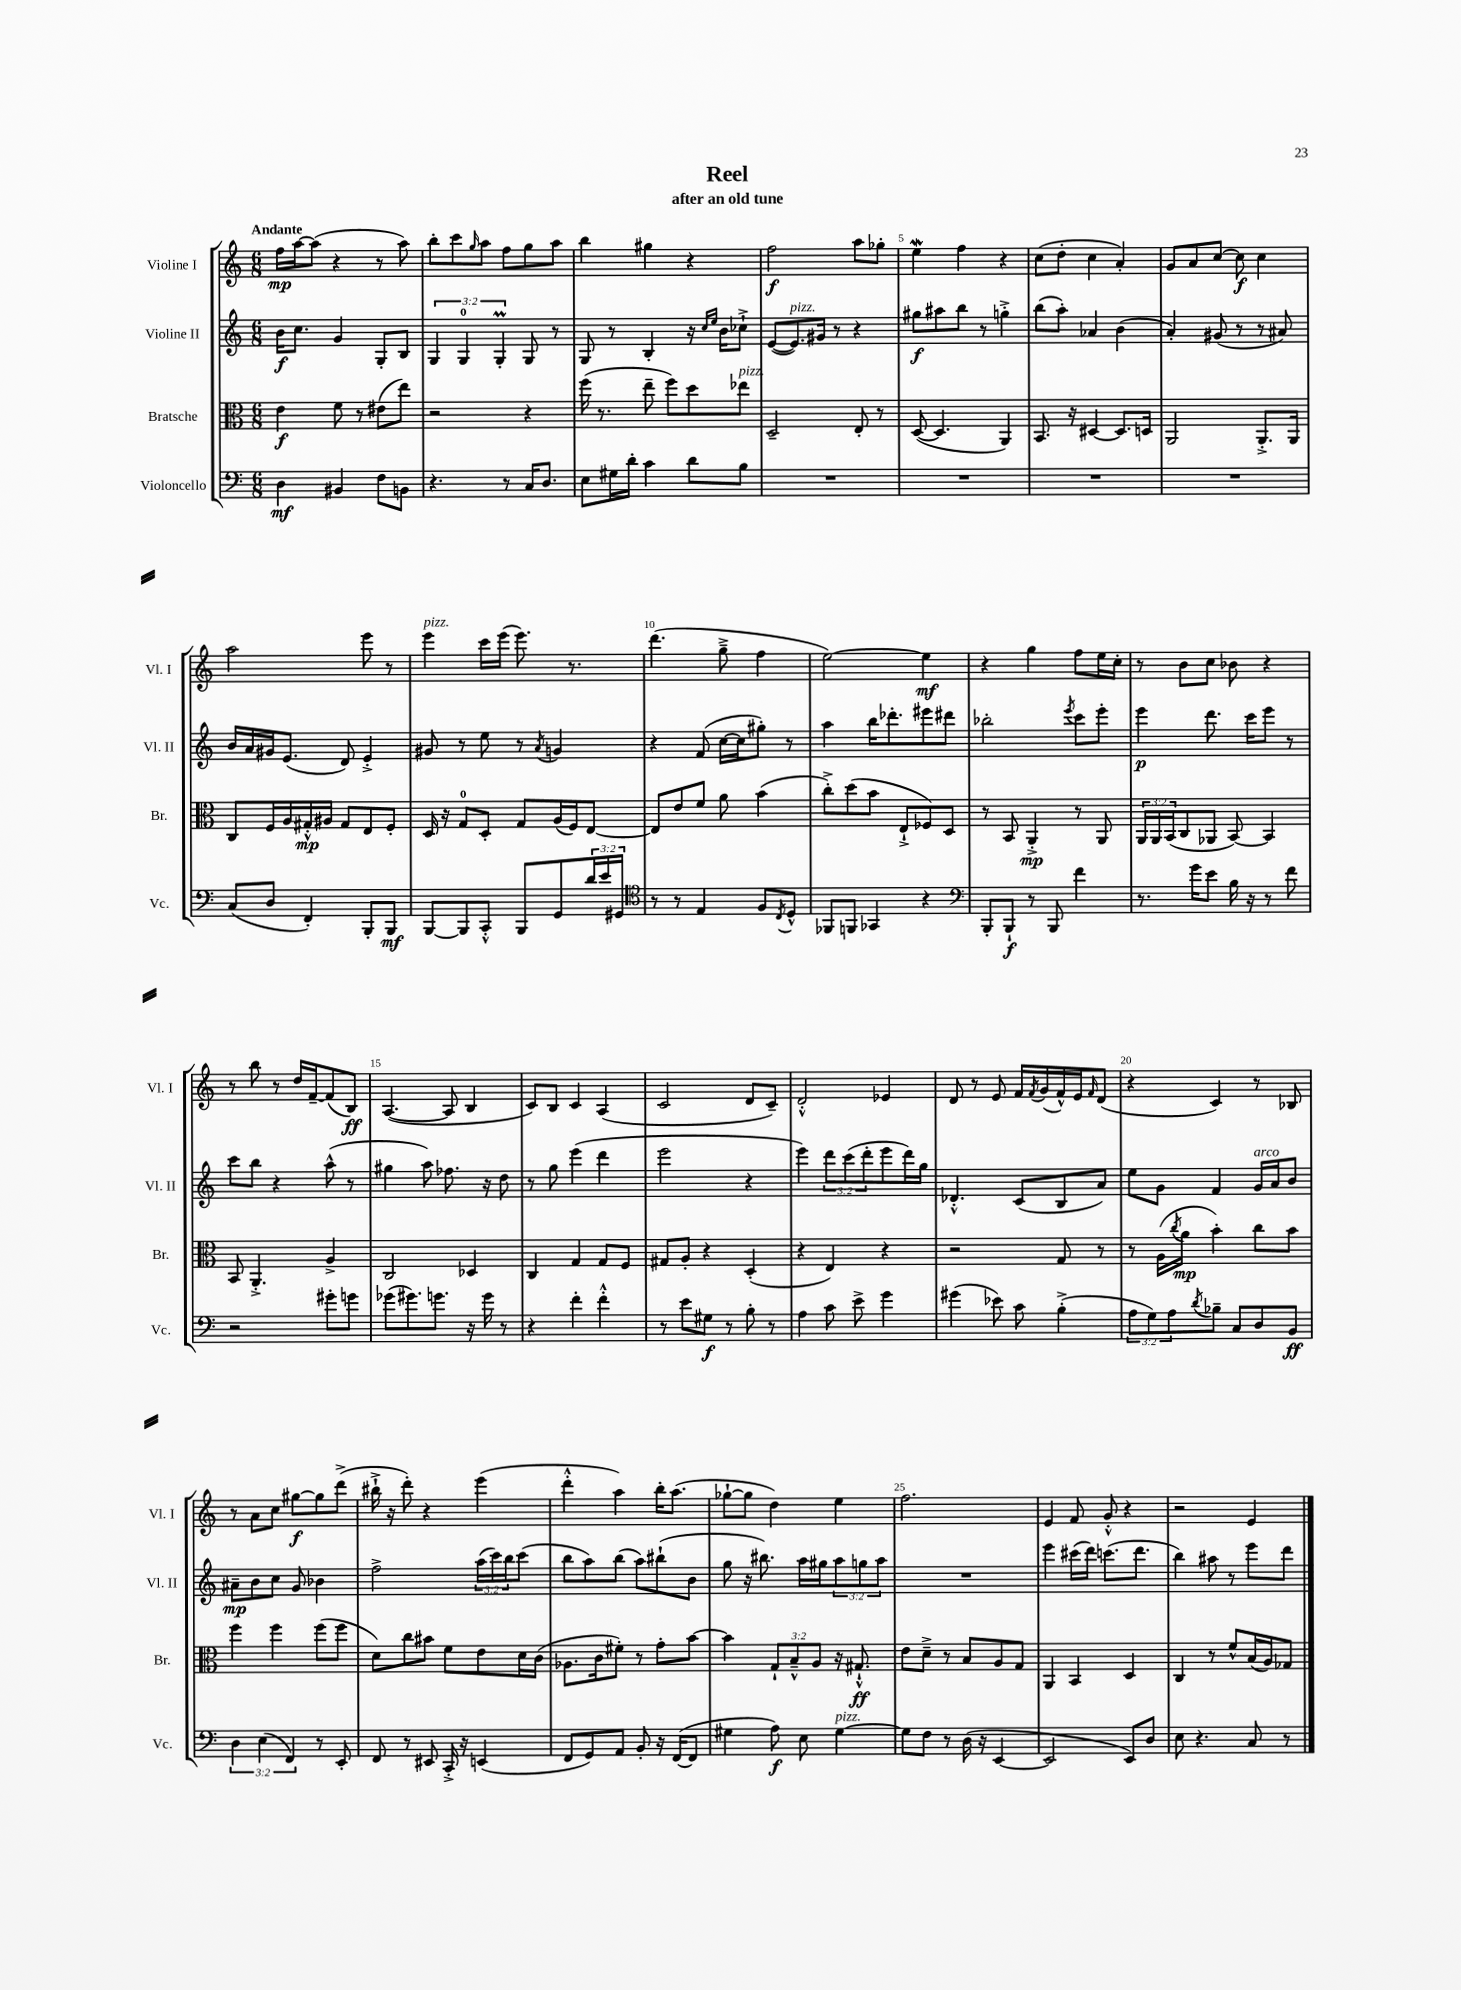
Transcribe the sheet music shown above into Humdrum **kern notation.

**kern	**kern	**kern	**kern
*staff4	*staff3	*staff2	*staff1
*clefF4	*clefC3	*clefG2	*clefG2
*k[]	*k[]	*k[]	*k[]
*M6/8	*M6/8	*M6/8	*M6/8
4D\	4e\	16b\LK	16ff\LL
.	.	8.cc\J	[16aa\J
.	.	.	(8aa\]J
4BB#/	8f\	4g/	4r
.	8r	.	.
8F\L	(8e#\L	8G'/L	8r
8BB\J	8ee\J)	8B/J	8aa\)
=	=	=	=
4.r	2r	6G/	8bb'\L
.	.	.	8ccc\
.	.	6G/	.
.	.	.	16qqgg/
.	.	.	8aa\J
.	.	6G'/	.
8r	.	.	8ff\L
16C/LK	4r	8G/	8gg\
8.D/J	.	.	.
.	.	8r	8aa\J
=	=	=	=
8E\L	(16ff\	8G/	4bb\
.	8.r	.	.
16G#\L	.	8r	.
16d'\JJ	.	.	.
4c\	8ee~\	4B'/	4gg#\
.	8ff\L)	.	.
8d\L	8dd\	16r	4r
.	.	16qqcc/LL	.
.	.	16qqee/JJ	.
.	.	16b\LK	.
8B\J	8ee-\J	8cc-`^\J	.
=	=	=	=
2.r	2D~/	([8e/L	2ff\
.	.	8.e/])	.
.	.	16g#/Jk	.
.	.	8r	.
.	8E'/	4r	8aa\L
.	8r	.	8gg-'\J
=	=	=	=
2.r	([8D/	8gg#\L	4ee\
.	4.D/]	8aa#\	.
.	.	8bb\J	4ff\
.	.	8r	.
.	4AA/)	4gg'^\	4r
=	=	=	=
2.r	8.BB/	(8bb\L	(8cc\L
.	.	8aa'\J)	8dd'\J
.	16r	.	.
.	[4D#/	4a-/	4cc\
.	8.D#/]L	(4b\	4a'/)
.	16D/Jk	.	.
=	=	=	=
2.r	2AA/	4a'/)	8g/L
.	.	.	8a/
.	.	(8g#/	[8cc/J
.	.	8r	8cc\]
.	8.AA'^/L	8r	4cc\
.	.	8a#/)	.
.	16AA/Jk	.	.
=	=	=	=
(8C/L	8C/L	16b/LL	2aa\
.	.	16a/	.
8D/J	16F/L	16g#/J	.
.	16A/	(8.e/J	.
4FF'/)	16G#'^^/	.	.
.	16A#/JJ	.	.
.	8G#/L	8d/)	.
8BBB'/L	8E/	4e'^/	8eee\
8BBB/J	8F'/J	.	8r
=	=	=	=
[8BBB/L	16D/	8g#/	4eee\
.	16r	.	.
8BBB/]	8G/L	8r	.
8CC'^^/J	8D'/J	8ee\	16ccc\LL
.	.	.	(16eee\JJ
8BBB/L	8G/L	8r	8.eee\)
.	.	8qa/	.
8GG/	(16A/L	4g/	.
.	16F/J)	.	8.r
24d/L	[8E/J	.	.
24e/	.	.	.
24GG#/JJ	.	.	.
=	=	=	=
*clefC4	*	*	*
8r	8E/]L	4r	(4.ddd\
8r	8e/	.	.
4E/	8f/J	(8f/	.
.	8a\	[16cc\LL	8gg~^\
.	.	16cc\]J	.
8F/L	(4b\	8gg#'\J)	4ff\
8qC/	.	.	.
8D^^/J	.	8r	.
=	=	=	=
8FF-/L	8cc'^\L)	4aa\	[2ee\)
8FF/J	(8dd\	.	.
4GG-/	8b\J	16bb\LK	.
.	.	8.ddd-'\	.
.	8E`^/L	.	.
4r	8F-/)	8eee#\	4ee\]
.	8D/J	8ddd#\J	.
=	=	=	=
*clefF4	*	*	*
8BBB'/L	8r	2bb-'\	4r
8BBB`/J	8BB/	.	.
8r	4AA'^/	.	4gg\
8BBB/	.	.	.
.	.	8qeee/	.
4f\	8r	8ccc\L	8ff\L
.	8AA/	8eee'\J	16ee\L
.	.	.	16cc'\JJ
=	=	=	=
8.r	24AA/LL	4eee\	8r
.	24AA/	.	.
.	(24BB/J	.	.
.	8C/	.	8b\L
16g\LK	.	.	.
8e\J	8AA-/J	8.ddd\	8cc\J
16B\	[8BB/)	.	8b-\
16r	.	16ccc\LK	.
8r	4BB/]	8eee\J	4r
8f\	.	8r	.
=	=	=	=
2r	8BB/	8ccc\L	8r
.	4.AA'^/	8bb\J	8bb\
.	.	4r	8r
.	.	.	16dd/LL
.	.	.	[16f~/J
8g#'\L	4A^/	(8aa^^\	(8f/]
8g\J	.	8r	8B/J)
=	=	=	=
(8g-\L	2C/	4gg#\	([4.A/
8.g#\)	.	.	.
.	.	8aa\)	.
8.g\J	.	.	.
.	.	8.ff-\	8A/]
16r	4D-/	.	4B/
16g\	.	16r	.
8r	.	8dd\	.
=	=	=	=
4r	4C/	8r	8c/L)
.	.	8gg\	8B/J
4f'\	4G/	(4eee\	4c/
4f'^^\	8G/L	4ddd\	(4A/
.	8F/J	.	.
=	=	=	=
8r	8G#/L	2eee\	2c/
8e\L	8A'/J	.	.
8G#\J	4r	.	.
8r	.	.	.
8B'\	(4D'/	4r	8d/L
8r	.	.	8c~/J)
=	=	=	=
4A\	4r	4eee\)	2d'^^/
8c\	4E/)	12ddd\L	.
.	.	(12ccc\	.
8e^\	.	.	.
.	.	12ddd'\	.
4g\	4r	8eee\	4e-/
.	.	16ddd\L)	.
.	.	16gg\JJ	.
=	=	=	=
(4g#\	2r	4.d-'^^/	8d/
.	.	.	8r
8e-\)	.	.	8e/
8c\	.	(8c/L	16f/LL
.	.	.	8qf/
.	.	.	(16g/
(4B'^\	8G/	8B/	16f^^/)
.	.	.	16e/J
.	.	.	16qqf/
.	8r	8a/J)	(8d/J
=	=	=	=
12A\L	8r	8ee\L	4r
12G\)	.	.	.
.	(16A\LL	8g\J	.
12A\	.	.	.
.	8qcc/	.	.
.	16a\JJ	.	.
8qd/	.	.	.
8B-~\J	4b'\)	4f/	4c/)
8C/L	.	.	.
8D/	8cc\L	16g/LL	8r
.	.	16a/J	.
8BB/J	8b\J	8b/J	8B-/
=	=	=	=
6D\	4ff\	8a#~\L	8r
.	.	8b\	8a\L
(6E\	.	.	.
.	4ff\	8cc\J	8cc\J
6FF/)	.	.	.
.	.	8g/	[8gg#\L
8r	(8ff\L	4b-\	8gg#\]
8EE'/	8ff\J	.	(8ddd^\J
=	=	=	=
8FF/	8d\L)	2ff^\	16bb#`^\
.	.	.	16r
8r	8cc\	.	8ddd'\)
8EE#/	8b#\J	.	4r
16CC'^/	8f\L	.	.
16r	.	.	.
(4EE/	8e\	(24aa\LL	(4eee\
.	.	24ccc\)	.
.	.	24bb\J	.
.	16d\L	(8ccc\J	.
.	(16c\JJ	.	.
=	=	=	=
8FF/L	8.A-\L	8bb\L	4ddd'^^\
8GG/)	.	8aa\)	.
.	16c\k	.	.
8AA/J	8f#'\J)	(8bb\J	4aa\)
8BB'/	8r	8aa\L)	.
16r	8g'\L	(8bb#`\	16bb'\LK
([16FF/LK	.	.	(8.aa\J
8FF/]J	[8b\J	8b\J	.
=	=	=	=
4G#\	4b\]	8gg\	[8gg-`\L
.	.	16r	8gg-\]J
.	.	8.bb#\)	.
8A\)	12G`/L	.	4dd\)
.	12B~^^/	.	.
8E\	.	16aa\LL	.
.	12A/J	.	.
.	.	16gg#\J	.
[4G#\	16r	12aa\	4ee\
.	8.G#`^^/	.	.
.	.	12gg\	.
.	.	12aa\J	.
=	=	=	=
8G#\]L	8e\L	2.r	2.ff\
8F\J	8d~^\J	.	.
8r	8r	.	.
(16D\	8B/L	.	.
16r	.	.	.
[4EE/	8A/	.	.
.	8G/J	.	.
=	=	=	=
2EE/]	4AA/	4eee\	4e/
.	4BB/	(16ccc#\LL	8f/
.	.	16ddd\JJ)	.
.	.	(8.ccc\L	8g'^^/
8EE/L)	4D/	.	4r
.	.	8.ddd\J	.
8D/J	.	.	.
=	=	=	=
8E\	4C/	4bb\)	2r
4.r	.	.	.
.	8r	8aa#\	.
.	8f^^/L	8r	.
8C/	(16B/L	8eee\L	4e/
.	16A/J)	.	.
8r	8G-/J	8ddd\J	.
==	==	==	==
*-	*-	*-	*-
